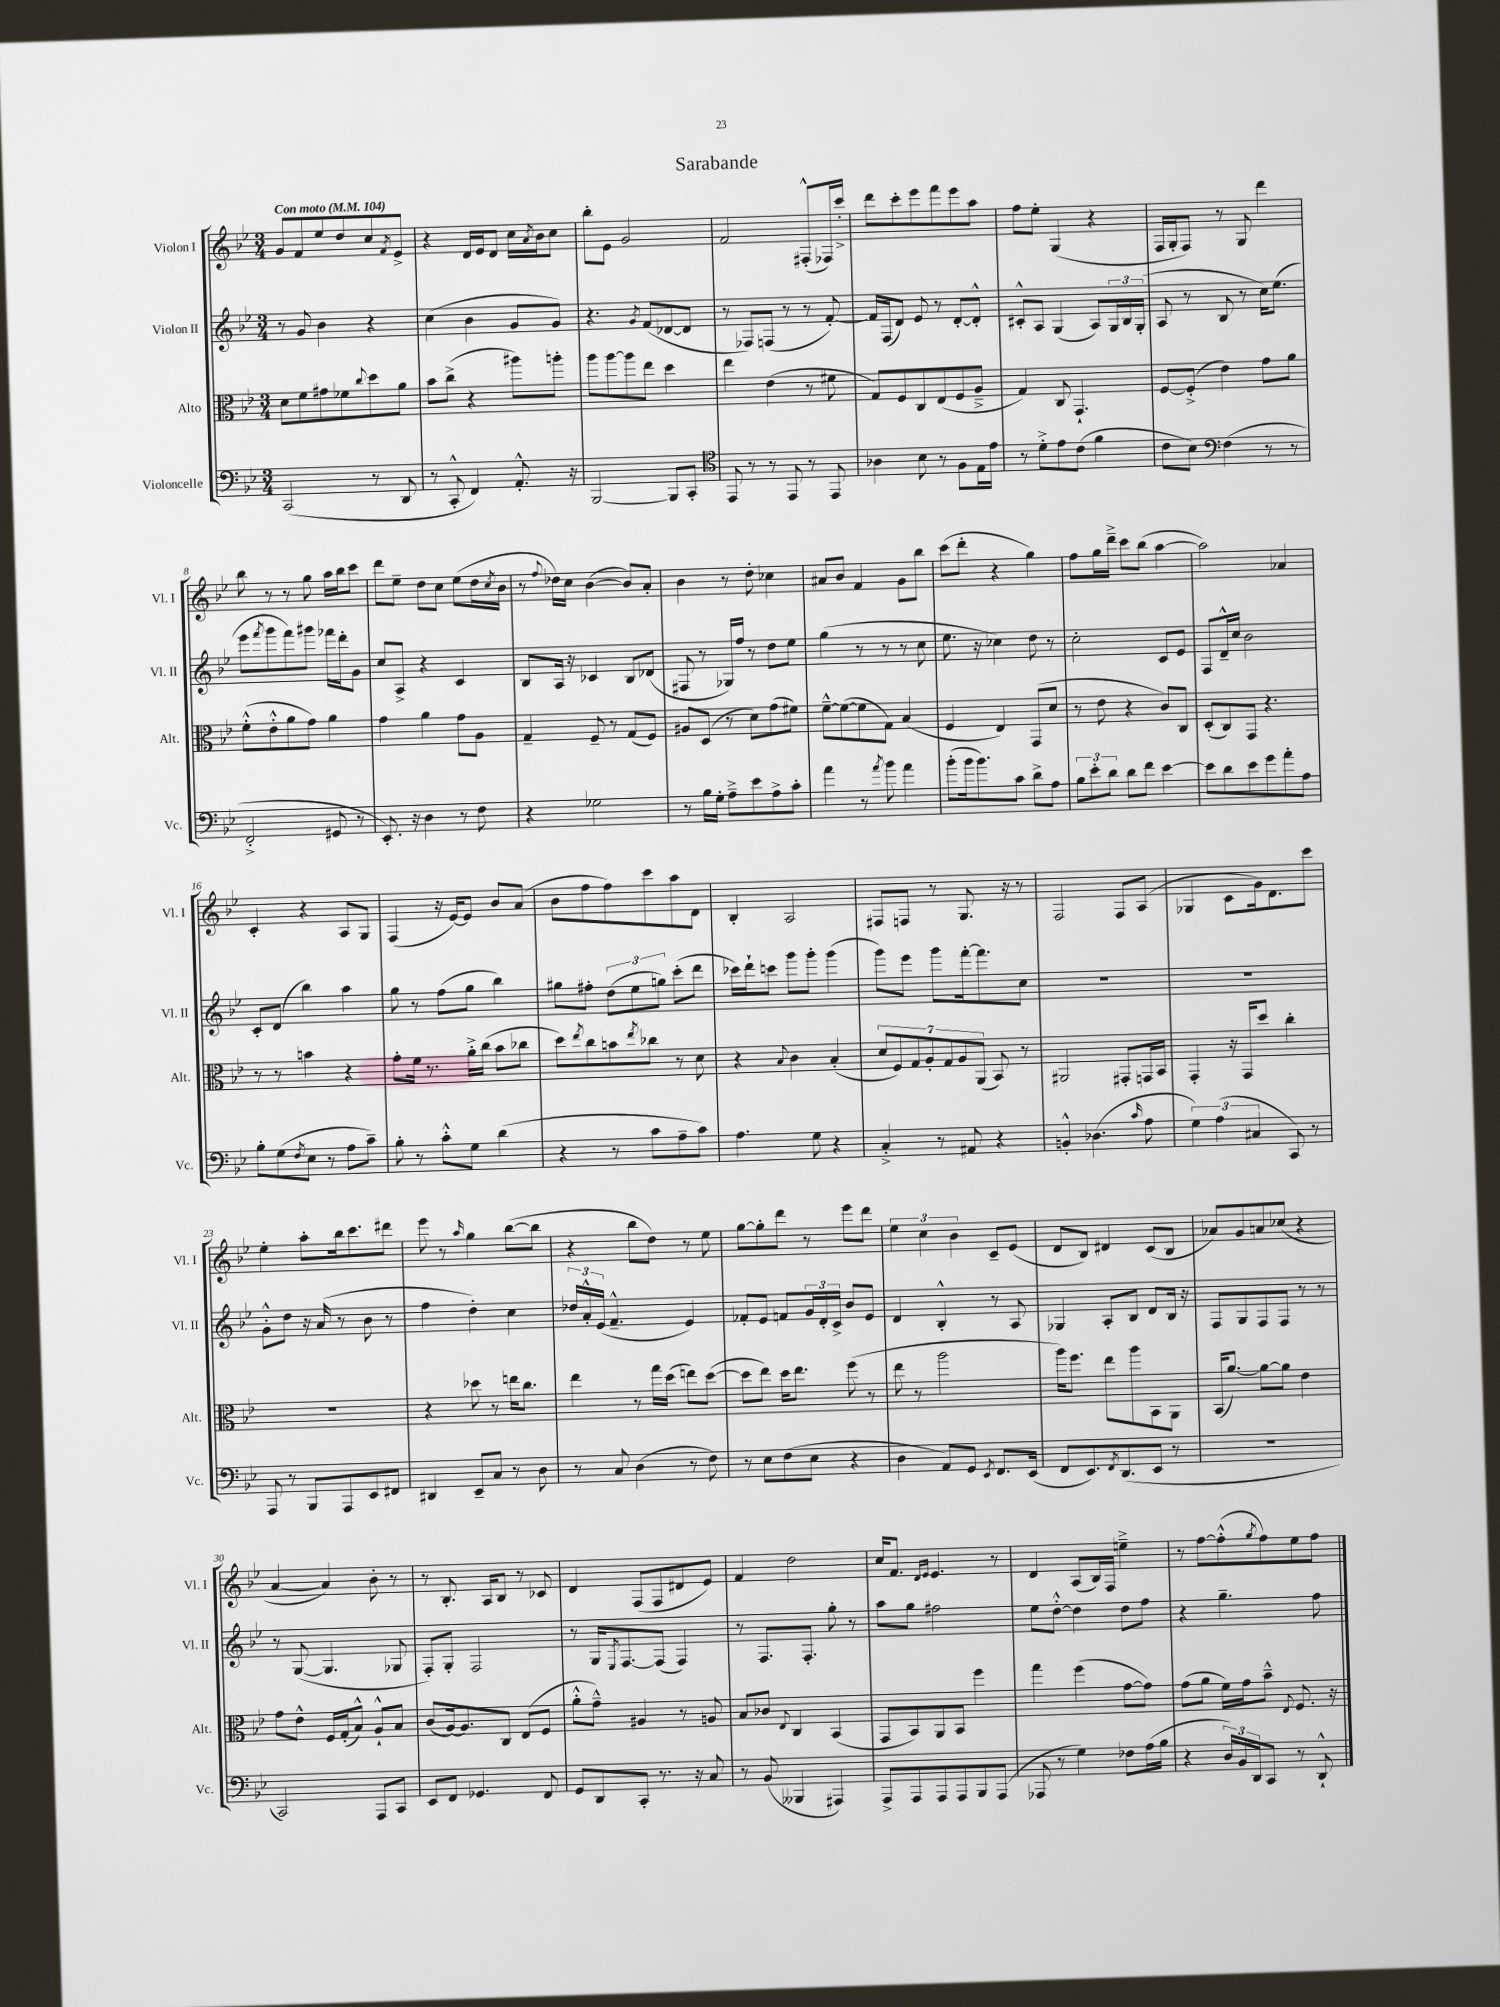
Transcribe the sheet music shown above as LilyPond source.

\header { title = "Sarabande" }
<<
\new StaffGroup <<
\new Staff = "s0" \with { instrumentName = "Violon I" shortInstrumentName = "Vl. I" } {
    \clef treble \key bes \major \numericTimeSignature \time 3/4 \tempo "Con moto" 4 = 104
    g'8 f'8 ees''8 d''8 c''8 \acciaccatura { f'8 } ees'8-> |
    r4 d'16 ees'16 d'8 c''16 \acciaccatura { a'8 } bes'16 c''8 |
    bes''8-. ees'8 g'2 |
    f'2 fis8-.-^( fes16) c'''16-.-> |
    d'''8 c'''8-. ees'''8 f'''8 ees'''8 a''8 |
    f''8 ees''8-. g4( r4 |
    f16 g16-. f8) r8 g8 d'''4 |
    bes''8 r8 r8 g''8 a''16 bes''16 c'''8 |
    d'''8 ees''8-- d''8 c''8 ees''8( d''16 \acciaccatura { c''8 } bes'16 |
    r8 \appoggiatura { f''8 } des''16) c''16 bes'4~( bes'8) a'8-. |
    bes'4 r8 d''8-. ces''4 |
    ais'8 bes'8 f'4 g'8 bes''8 |
    c'''8( d'''8-. r4 g''4) |
    f''8 g''16 d'''16---> c'''8 bes''8( a''4~ |
    a''2) aes'4 |
    c'4-. r4 a8 g8 |
    f4( r16 ees'16~) ees'8 bes'8 a'8( |
    bes'8 f''8 f''8) c'''8 a''8 d'8 |
    bes4-. a2 |
    fis8 f8 r8 g8. r16 r8 |
    f2 f8 a8( |
    ges4 c'8 g'16) d'8. c'''8 |
    ees''4-. a''8-. bes''16 c'''8. dis'''8 |
    ees'''8 r8 \grace { a''16 } g''4 bes''8~( bes''8 |
    r4 bes''8 d''8) r8 ees''8 |
    g''8~ g''8-. d'''8 r8 ees'''8 d'''8 |
    \tuplet 3/2 { ees''4 c''4 bes'4 } c'8-- ees'8( |
    d'8 bes8) dis'4 c'8( bes8 |
    aes'8) g'8 a'8 ces''8( r4 |
    a'4~ a'4) bes'8-. r8 |
    r8 bes8.-. a16 bes8 r8 ces'8 |
    d'4 f8( f8 dis'8 ees'8) |
    f'4 d''2 |
    c''16 f'8. \grace { d'16 ees'16 } ees'4. r8 |
    d'4 a8( bes16) f16 e''4---> |
    r8 f''8~ f''8-.-^( \acciaccatura { g''8 } f''8) ees''8 f''8 \bar "|." |
}
\new Staff = "s1" \with { instrumentName = "Violon II" shortInstrumentName = "Vl. II" } {
    \clef treble \key bes \major \numericTimeSignature \time 3/4
    r8 g'8 bes'4 r4 |
    c''4( bes'4 g'8 g'8) |
    r4. \acciaccatura { g'8 } f'8( des'8~ des'8 |
    r8 fes8) f8( r8 r8 f'8~-.) |
    f'16 f16( d'8) ees'8 r8 d'8~-. d'8-.-^ |
    cis'8-.-^ a8 g4( a8) \tuplet 3/2 { g16 bes16 g16-.( } |
    a8 r8 bes8 r8 c''16) ees''8.( |
    ees'''8 \acciaccatura { f'''8 } g'''8 f'''8) gis'''8 fes'''16 d'''16-. g'8 |
    c''8 a8-> r4 c'4 |
    bes8 a16 r16 ces'4 bes8 des'8( |
    fis8 r8 ges16) f''16 r8 d''8 ees''8 |
    g''4( r8 r8 r8 c''8 |
    ees''8. r16 ces''4) d''8 r8 |
    c''2-. c'8 ees'8 |
    f8 d'16---^ c''16 bes'2 |
    c'8-. d'8( bes''4) a''4 |
    g''8 r8 f''8( g''8 bes''4) |
    gis''8 fis''8-. \tuplet 3/2 { d''8( ees''8 g''8) } c'''8-.( d'''8 |
    ces'''16) d'''16-! c'''8 g'''8 g'''8-. g'''4( |
    g'''8) ees'''8 g'''8 f'''16~-. f'''8. c''8 |
    R2. |
    R2. |
    g'8-.-^ d''8 r16 a'16( r8 bes'8 r8 |
    f''4 d''4-.) c''4 |
    \tuplet 3/2 { des''16 a'16-.-^ ees'16( } f'4.---^ ees'4) |
    fes'8-. ees'8 f'8 \tuplet 3/2 { g'16 d'16-. c'16-> } bes'8 ees'8 |
    d'4 bes4-.-^ r8 a8 |
    ges4 a8-. bes8 d'8 bes16 r16 |
    f8 g8 f8 f8 r8 r8 |
    r8 g8~( g4. ges8 |
    f8-.) g8-. f2 |
    r8 g16 \acciaccatura { ees8 } f8.~ f8( f4) |
    r8 f8. f8.-. g''8-. r8 |
    a''8 g''8 fis''2 |
    ees''8 d''8~-.-^ d''4 d''8 f''8 |
    r4 g''4.-- f''8 \bar "|." |
}
\new Staff = "s2" \with { instrumentName = "Alto" shortInstrumentName = "Alt." } {
    \clef alto \key bes \major \numericTimeSignature \time 3/4
    d'8 f'8 gis'8 fes'8 \appoggiatura { c''8 } d''8 a'8 |
    bes'8 c''8->( r4 ais''8) a''8-. |
    a''8 a''8~ a''8 ees''8 d''4 |
    ees''4 ees'4( r8 fis'8 |
    g8) f8 c8 ees8( f8 a8---> |
    g4) c8 g,4.-! |
    f8~ f8-.->( ees'4) g'8 a'8 |
    f'8-.-^( ees'8-.-^ a'8 g'8) a'4 |
    g'4 a'4 g'8 a8 |
    g4-- f8-- r8 g8( f8) |
    ais8 d8( r8 d'8) g'8( fis'8) |
    f'8~---^ f'8~( f'8 g8) bes4( |
    f4 ees4) g,8( d'8 |
    r8 ees'8 r4 c'8) c8 |
    d8-.( c8) g,8 r4. |
    r8 r8 b'4 r4 |
    g'8-. f'16 r8. a'16-.-> c''16( bes'8 ces''8 |
    d''8) \acciaccatura { ees''8 } c''8 b'8 \acciaccatura { ees''8 } ces''8 r8 d'8 |
    r4 \appoggiatura { bes8 } c'4 bes4-.( |
    \tuplet 7/4 { d'8 f8) g8 a8-. g8 a8 a,8( } bes,8) r8 |
    ais,2 gis,8-. g,16 bes,16 |
    g,4-. r16 g,16 d''8 c''4-. |
    R2. |
    r4 des''8 r8 e''16 c''8. |
    ees''4 r8 g''16 d''16( e''8) d''8~( |
    d''8 ees''8) d''16 ees''8. f''8( r8 |
    ees''8 r8 a''2 |
    a''16) f''8. ees''8 a''8 bes,8 a,8 |
    bes,16( a'8.~) a'8~ a'8 ees'4 |
    g'8 ees'8-^ f16 g16-.( bes8-^) a8-!-^ bes8 |
    c'8( a16~) a8. c8 ees8( f8 |
    a'8-.-^ g'8---^) ais4 r8 a8 |
    bes8 ces'8 \appoggiatura { ees8 } c4 bes,4( |
    g,8 bes,8) a,8 bes,8 f''4 |
    g''4 f''4( g'8~ g'8) |
    g'8( a'8 f'16) g'16 bes'8---^ \appoggiatura { ees8 } f8. r16 \bar "|." |
}
\new Staff = "s3" \with { instrumentName = "Violoncelle" shortInstrumentName = "Vc." } {
    \clef bass \key bes \major \numericTimeSignature \time 3/4
    c,2( r8 d,8 |
    r8 c,8-.-^ f,4) a,8.-.-^ r16 |
    bes,,2~ bes,,8 c,8-. |
    \clef tenor ees,8 r8 r8 ees,8 r8 ees,8 |
    aes4 bes8 r8 f8 ees16 ees'16 |
    r8 d'8-.-> ees'8 c'8( f'4 |
    c'8 bes8) \clef bass f4( r8 r8 |
    f,2-.-> gis,8 r8 |
    ees,8.-.) r16 d4 r8 f8 |
    r4 ges2 |
    r8 bes16 g16-. a8---> ees'8 a8-> c'8-. |
    a'4 r8 \acciaccatura { a'8 } bes'8 a'4 |
    bes'8-.( bes'16 bes'8.) c'8 d'8-> a8 |
    \tuplet 3/2 { bes8 ees'8-. d'8 } d'8 f'8 ees'4~ |
    ees'8 d'8 ees'8 g'8 a'8-. a8 |
    bes8-. g8( \acciaccatura { f8 } ees8 r8 a8 c'8--) |
    bes8-. r8 c'8-.-^ g8 d'4( |
    r4 r8 c'8 a8-- c'8) |
    a4. g8 r4 |
    c4-.-> r8 ais,8 r4 |
    b,4-.-^ des4.( \grace { c'16 } a8 |
    \tuplet 3/2 { g4) a4( cis4 } c,8) r8 |
    a,,8 r8 bes,,8 a,,8 ees,8 fis,8 |
    dis,4 ees,8-- c8 r8 d8 |
    r8 c8 d4( r8 f8) |
    r8 ees8 f8( ees8 r4 |
    d4 a,8) g,8 \acciaccatura { ees,8 } f,8. ees,16( |
    f,8 ees,8.) \acciaccatura { f,8 } d,8.( ees,8 r8 |
    R2. |
    c,2) a,,8 c,8 |
    ees,8 f,8 ges,4. f,8 |
    g,8 d,8 c,8-. r8. r16 c8 |
    r8 bes,8( beses,,4 ais,,4) |
    a,,8-> a,,8 a,,8 a,,8 bes,,8 a,,8( |
    aes,,8 r8 g4) fes8 a16( bes16 |
    r4 \tuplet 3/2 { d16) bes,16 d,16 } c,8 r8 d,8-!-^ \bar "|." |
}
>>
>>
